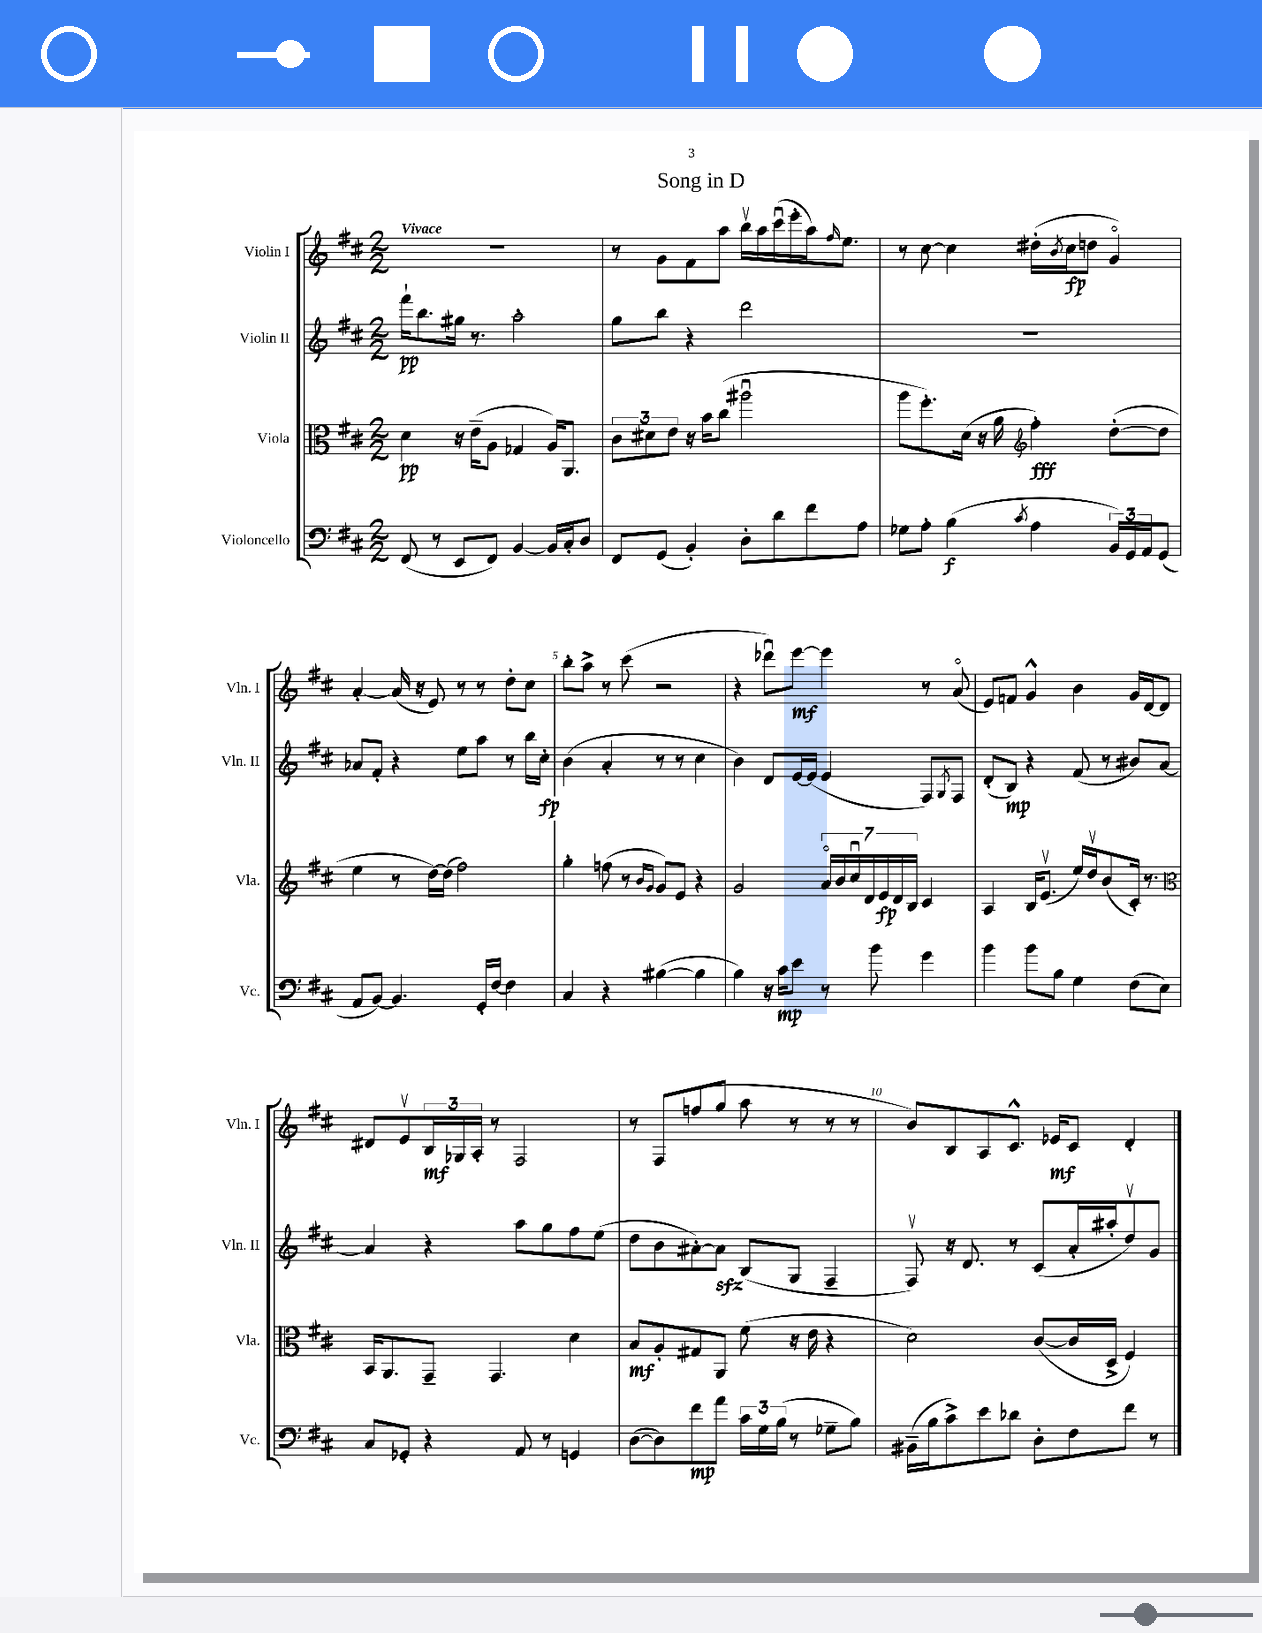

**kern	**kern	**kern	**kern
*staff4	*staff3	*staff2	*staff1
*clefF4	*clefC3	*clefG2	*clefG2
*k[f#c#]	*k[f#c#]	*k[f#c#]	*k[f#c#]
*M2/2	*M2/2	*M2/2	*M2/2
(8FF#/	4d\	16fff#`\LK	1r
.	.	8.bb\	.
8r	.	.	.
8EE/L	16r	16gg#\Jk	.
.	(16e~\LK	8.r	.
8FF#/J)	8A\J	.	.
[4BB/	4G-/	2aa'\	.
16BB/]LL	16A/LK)	.	.
16C#'/J	8.AA/J	.	.
8D/J	.	.	.
=	=	=	=
8FF#/L	12c#\L	8gg\L	8r
.	12d#\	.	.
(8GG/J	.	8bb\J	8g\L
.	12e\J	.	.
4BB'/)	16r	4r	8f#\
.	16b\LK	.	.
.	(8cc#\J	.	8aa\J
8D'\L	2aa#u\	2ddd\	16bbv\LL
.	.	.	16aa\
8d\	.	.	(16ccc#u\
.	.	.	16eee'\
8f#\	.	.	16aa\J)
.	.	.	16qqff#/
.	.	.	8.ee\J
8A\J	.	.	.
=	=	=	=
8G-\L	8aa\L	1r	8r
8A'\J	8.ff#'\)	.	[8cc#\
(4B\	.	.	4cc#\]
.	(16d\Jk	.	.
.	16r	.	.
.	16a\	.	.
*	*clefG2	*	*
8qc#/	.	.	.
4A\	4ff#'\)	.	(16dd#'\LL
.	.	.	8qb/
.	.	.	16cc#\J
.	.	.	8dd\J
24BB/LL)	([8dd'\L	.	4go/)
24GG/	.	.	.
24AA/J	.	.	.
(8GG/J	8dd\]J	.	.
=	=	=	=
8AA/L	4ee\	8a-/L	[4a'/
[8BB/J)	.	8f#'/J	.
4.BB/]	8r	4r	(16a/]
.	.	.	16r
.	[16dd\LL)	.	8e/)
.	(16dd\]JJ	.	.
.	2ff#\)	8ee\L	8r
16GG'/LL	.	8aa\J	8r
[16F#/JJ	.	.	.
4F#\]	.	8r	8dd'\L
.	.	16bb\LL	8cc#\J
.	.	16cc#'\JJ	.
=	=	=	=
4C#/	4gg'\	(4b\	8bb'\L
.	.	.	8aa^\J
4r	(8ff\	4a'/	8r
.	8r	.	(8ccc#\
.	16qqb/LL	.	.
.	16qqg/JJ	.	.
([4B#\	8g/L)	8r	2r
.	8e/J	8r	.
4B#\]	4r	4cc#\	.
=	=	=	=
4B\)	2g/	4b\)	4r
16r	.	8d/L	8ddd-u\L)
16c#\LK	.	.	.
8e\J	.	[16e/L	[8eee\J
.	.	(16e/]JJ	.
8r	28ao/LL	4e/	4eee\]
.	28b/	.	.
.	28cc#u/	.	.
.	28d/	.	.
8b\	.	.	.
.	28e/	.	.
.	28d/	.	.
.	28B/JJ	.	.
4g\	4c#/	8F#/L)	8r
.	.	8qG/	.
.	.	8F#/J	(8ao/
=	=	=	=
4b\	4A/	(8d'/L	8e/L)
.	.	8B/J)	8f/J
8b\L	16B/LK	4r	4g^^/
.	(8.ev/J	.	.
8B\J	.	.	.
4G\	16ee/LL)	(8f#/	4b\
.	16ddv/J	.	.
.	(8b/	8r	.
(8F#\L	16c#'/Jk)	8b#/L)	16g/LL
.	8.r	.	[16d/J
8E\J)	.	[8a/J	8d/]J
=	=	=	=
*	*clefC3	*	*
8C#/L	16BB/LK	4a/]	8d#/L
.	8.AA/	.	.
8GG-'/J	.	.	8ev/
4r	8GG~/J	4r	24B/L
.	.	.	24G-/
.	.	.	24A'/JJ
.	4.GG/	.	8r
8AA/	.	8aa\L	2F#/
8r	.	8gg\	.
4GG/	4d\	8ff#\	.
.	.	(8ee\J	.
=	=	=	=
([8D\L	8B/L	8dd\L	8r
8D\])	8A'/	8b\	8F#/L
8f#\	8G#/	[8a#'\)	(8ff/
8a\J	8AA/J	8a#\]J	8gg/J
24c#\LL	(8f#\	(8B/L	8aa\
24G\	.	.	.
(24B\JJ	.	.	.
8r	16r	8G/J	8r
.	16e\	.	.
8G-~\L	4r	4F#~/	8r
8B\J)	.	.	8r
=	=	=	=
(16BB#~\LL	2d\)	8F#v/)	8b/L)
16B\J	.	.	.
8c#^\)	.	16r	8B/
.	.	8.d/	.
8e\	.	.	8A/
8d-\J	.	8r	8.c#^^/J
8D'\L	([8c#/L	(8c#/L	.
.	.	.	16e-/LK
8F#\	16c#/]L	16a'/L	8c#/J
.	16D^/JJ	16aa#'/J	.
8f#\J	4F#/)	8ddv/)	4d'/
8r	.	8g/J	.
==	==	==	==
*-	*-	*-	*-
